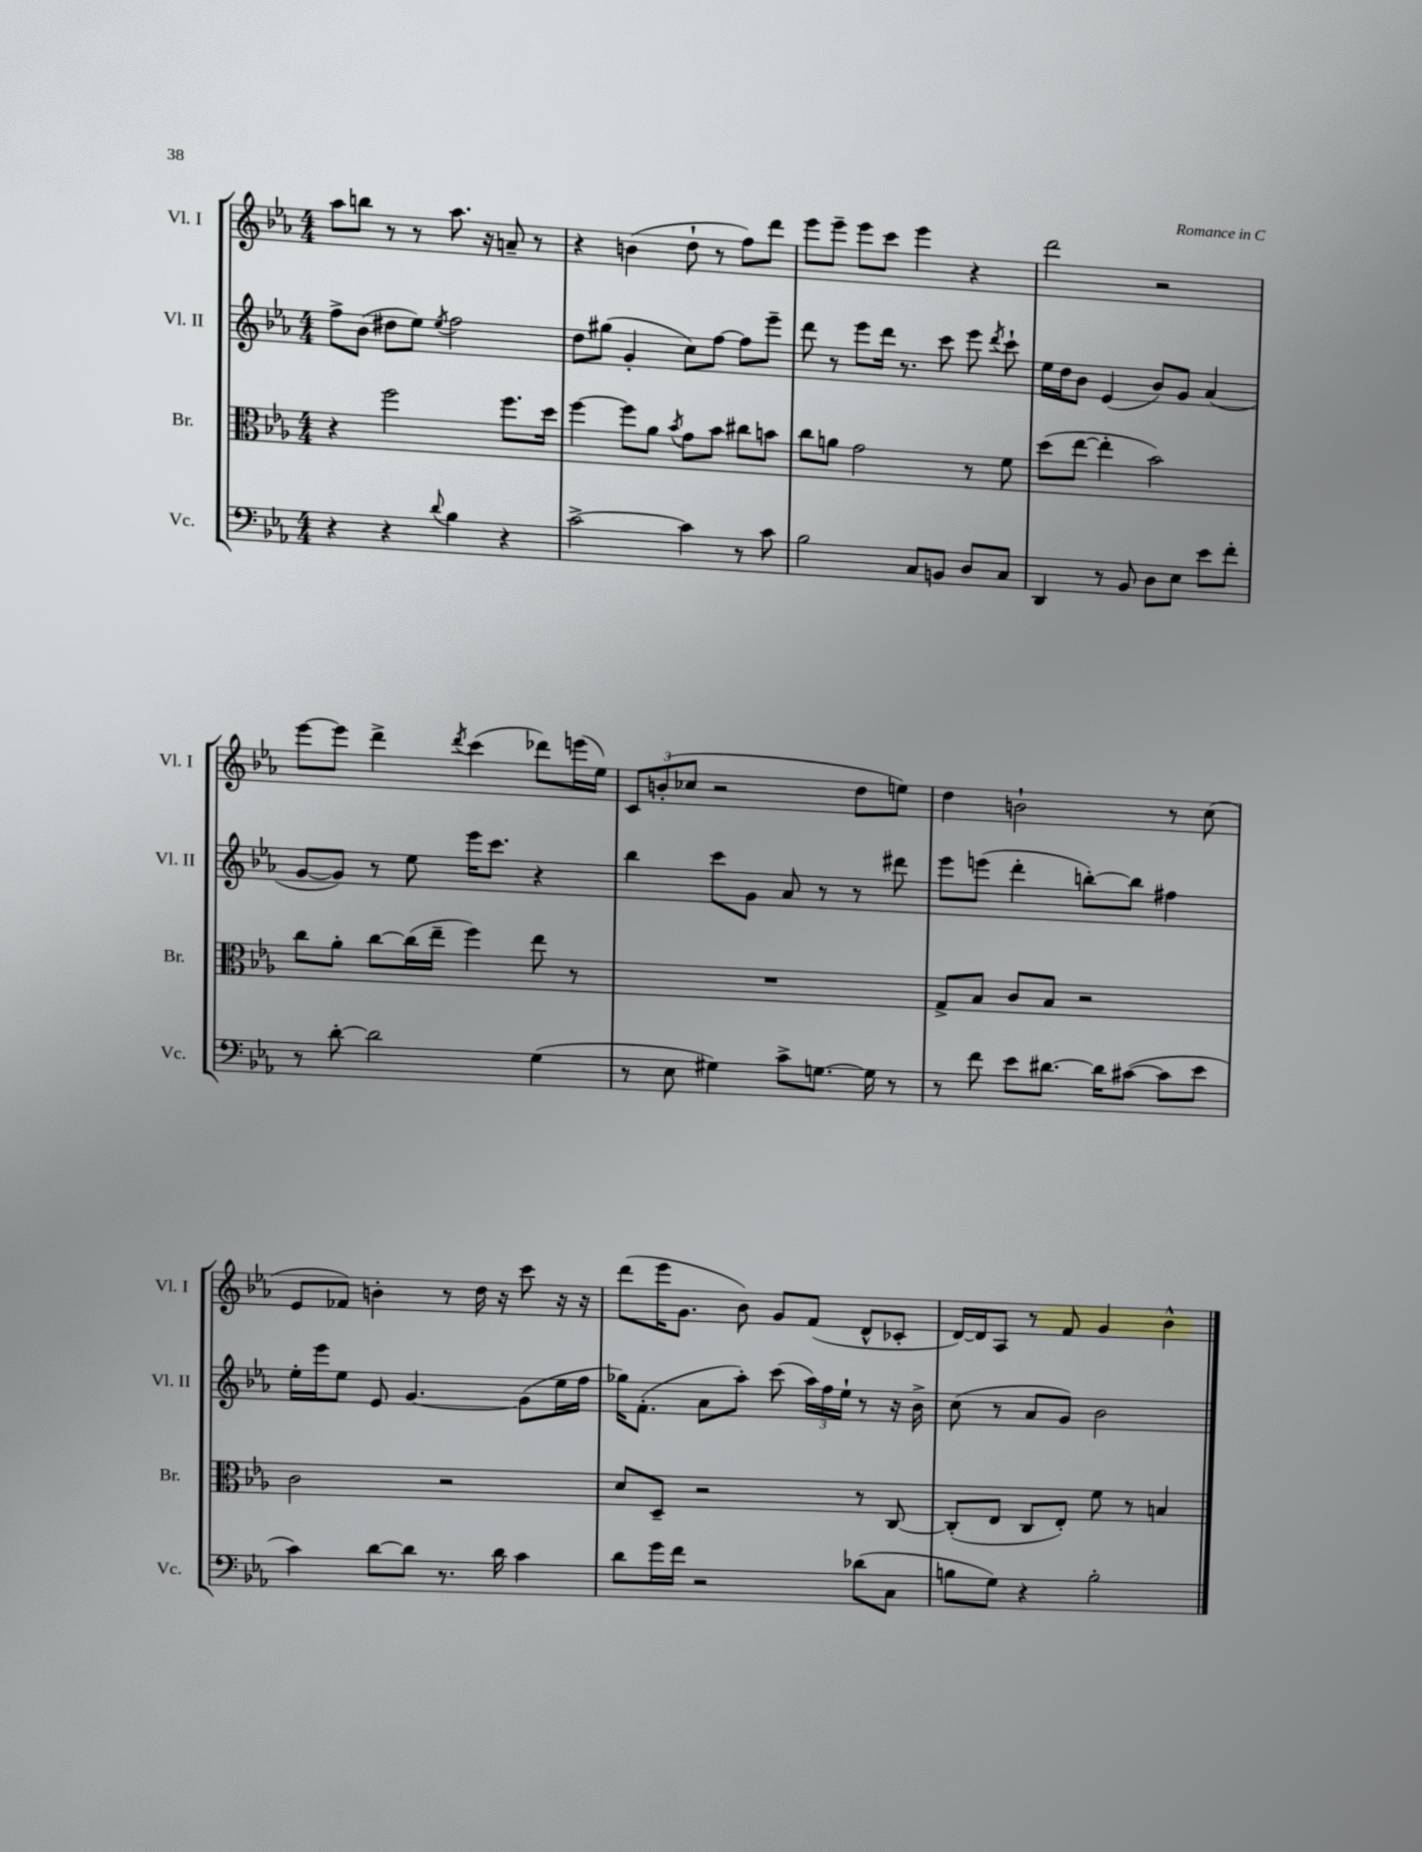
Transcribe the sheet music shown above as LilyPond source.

<<
\new StaffGroup <<
\new Staff = "s0" \with { instrumentName = "Vl. I" shortInstrumentName = "Vl. I" } {
    \clef treble \key ees \major \numericTimeSignature \time 4/4
    \autoBeamOff aes''8[ b''8] r8 r8 aes''8. r16 a'8-- r8 |
    r4 b'4( d''8-! r8 f''8[) d'''8] |
    ees'''8[ ees'''8]-- ees'''8[ c'''8] ees'''4 r4 |
    d'''2 r2 |
    ees'''8[~ ees'''8] d'''4-> \acciaccatura { d'''8 } c'''4( des'''8[) e'''16( ees''16]) |
    \tuplet 3/2 { c'8[ b'8-.( ces''8] } r2 d''8[ e''8]) |
    d''4 b'2-! r8 c''8( |
    ees'8[ fes'8]) b'4-. r8 d''16 r16 c'''8 r16 r16 |
    d'''8[( ees'''16 g'8.] bes'8) g'8[ f'8]( d'8[-^ ces'8]-. |
    d'16[~) d'16 aes8] r8 f'8 g'4 bes'4-^ \bar "|." |
}
\new Staff = "s1" \with { instrumentName = "Vl. II" shortInstrumentName = "Vl. II" } {
    \clef treble \key ees \major \numericTimeSignature \time 4/4
    \autoBeamOff f''8[-> bes'8]( dis''8[ ees''8]) \acciaccatura { ees''8 } f''2 |
    d''8[ gis''8]( g'4-. c''8[) f''8]~ f''8[ ees'''8]-- |
    d'''8 r8 ees'''8[ d'''16] r8. c'''8 ees'''8 \acciaccatura { d'''8 } c'''8-! |
    ees''16[ d''16 bes'8] ees'4( bes'8[) g'8] aes'4( |
    g'8[~ g'8]) r8 ees''8 ees'''16[ c'''8.] r4 |
    bes''4 c'''8[ g'8] aes'8 r8 r8 dis'''8 |
    ees'''8[ e'''8]( d'''4-. b''8[~-.) b''8] fis''4 |
    ees''16[-. ees'''16 ees''8] ees'8 g'4.~ g'8[( ees''16 f''16] |
    ges''16[) f'8.]-.( aes'8[ aes''8]-.) c'''8( \tuplet 3/2 { aes''16[) f''16 ees''16]-! } r8 r16 bes'16-> |
    c''8( r8 aes'8[ g'8]) bes'2 \bar "|." |
}
\new Staff = "s2" \with { instrumentName = "Br." shortInstrumentName = "Br." } {
    \clef alto \key ees \major \numericTimeSignature \time 4/4
    \autoBeamOff r4 f''2 f''8.[ d''16] |
    f''4~ f''8[ aes'8] \acciaccatura { bes'8 } g'8[ bes'8] cis''8[ b'8] |
    c''8[ a'8] g'2 r8 f'8 |
    d''8[( ees''8]~ ees''4-. bes'2) |
    c''8[ aes'8]-. c''8[~ c''16( ees''16]-- f''4) ees''8 r8 |
    R1 |
    g8[-> bes8] c'8[ bes8] r2 |
    c'2 r2 |
    d'8[ d8]-- r2 r8 c8~ |
    c8[-.( ees8] c8[ ees8]-.) f'8 r8 b4 \bar "|." |
}
\new Staff = "s3" \with { instrumentName = "Vc." shortInstrumentName = "Vc." } {
    \clef bass \key ees \major \numericTimeSignature \time 4/4
    \autoBeamOff r4 r4 \appoggiatura { d'8 } bes4 r4 |
    c'2~-> c'4 r8 c'8 |
    bes2 c8[ b,8] d8[ c8] |
    d,4 r8 bes,8 d8[ ees8] ees'8[ f'8]-. |
    r8 d'8~-. d'2 g4( |
    r8 ees8 gis4) c'8[-> g8.]~ g16 r8 |
    r8 f'8 ees'8[ dis'8.]~ dis'16[ cis'8]~( cis'8[ ees'8] |
    c'4) d'8[~ d'8] r8. d'16 c'4 |
    d'8[ g'16 f'16] r2 des'8[( c8] |
    b8[ g8]) r4 b2-. \bar "|." |
}
>>
>>
\layout { \context { \Score \remove "Bar_number_engraver" } }
